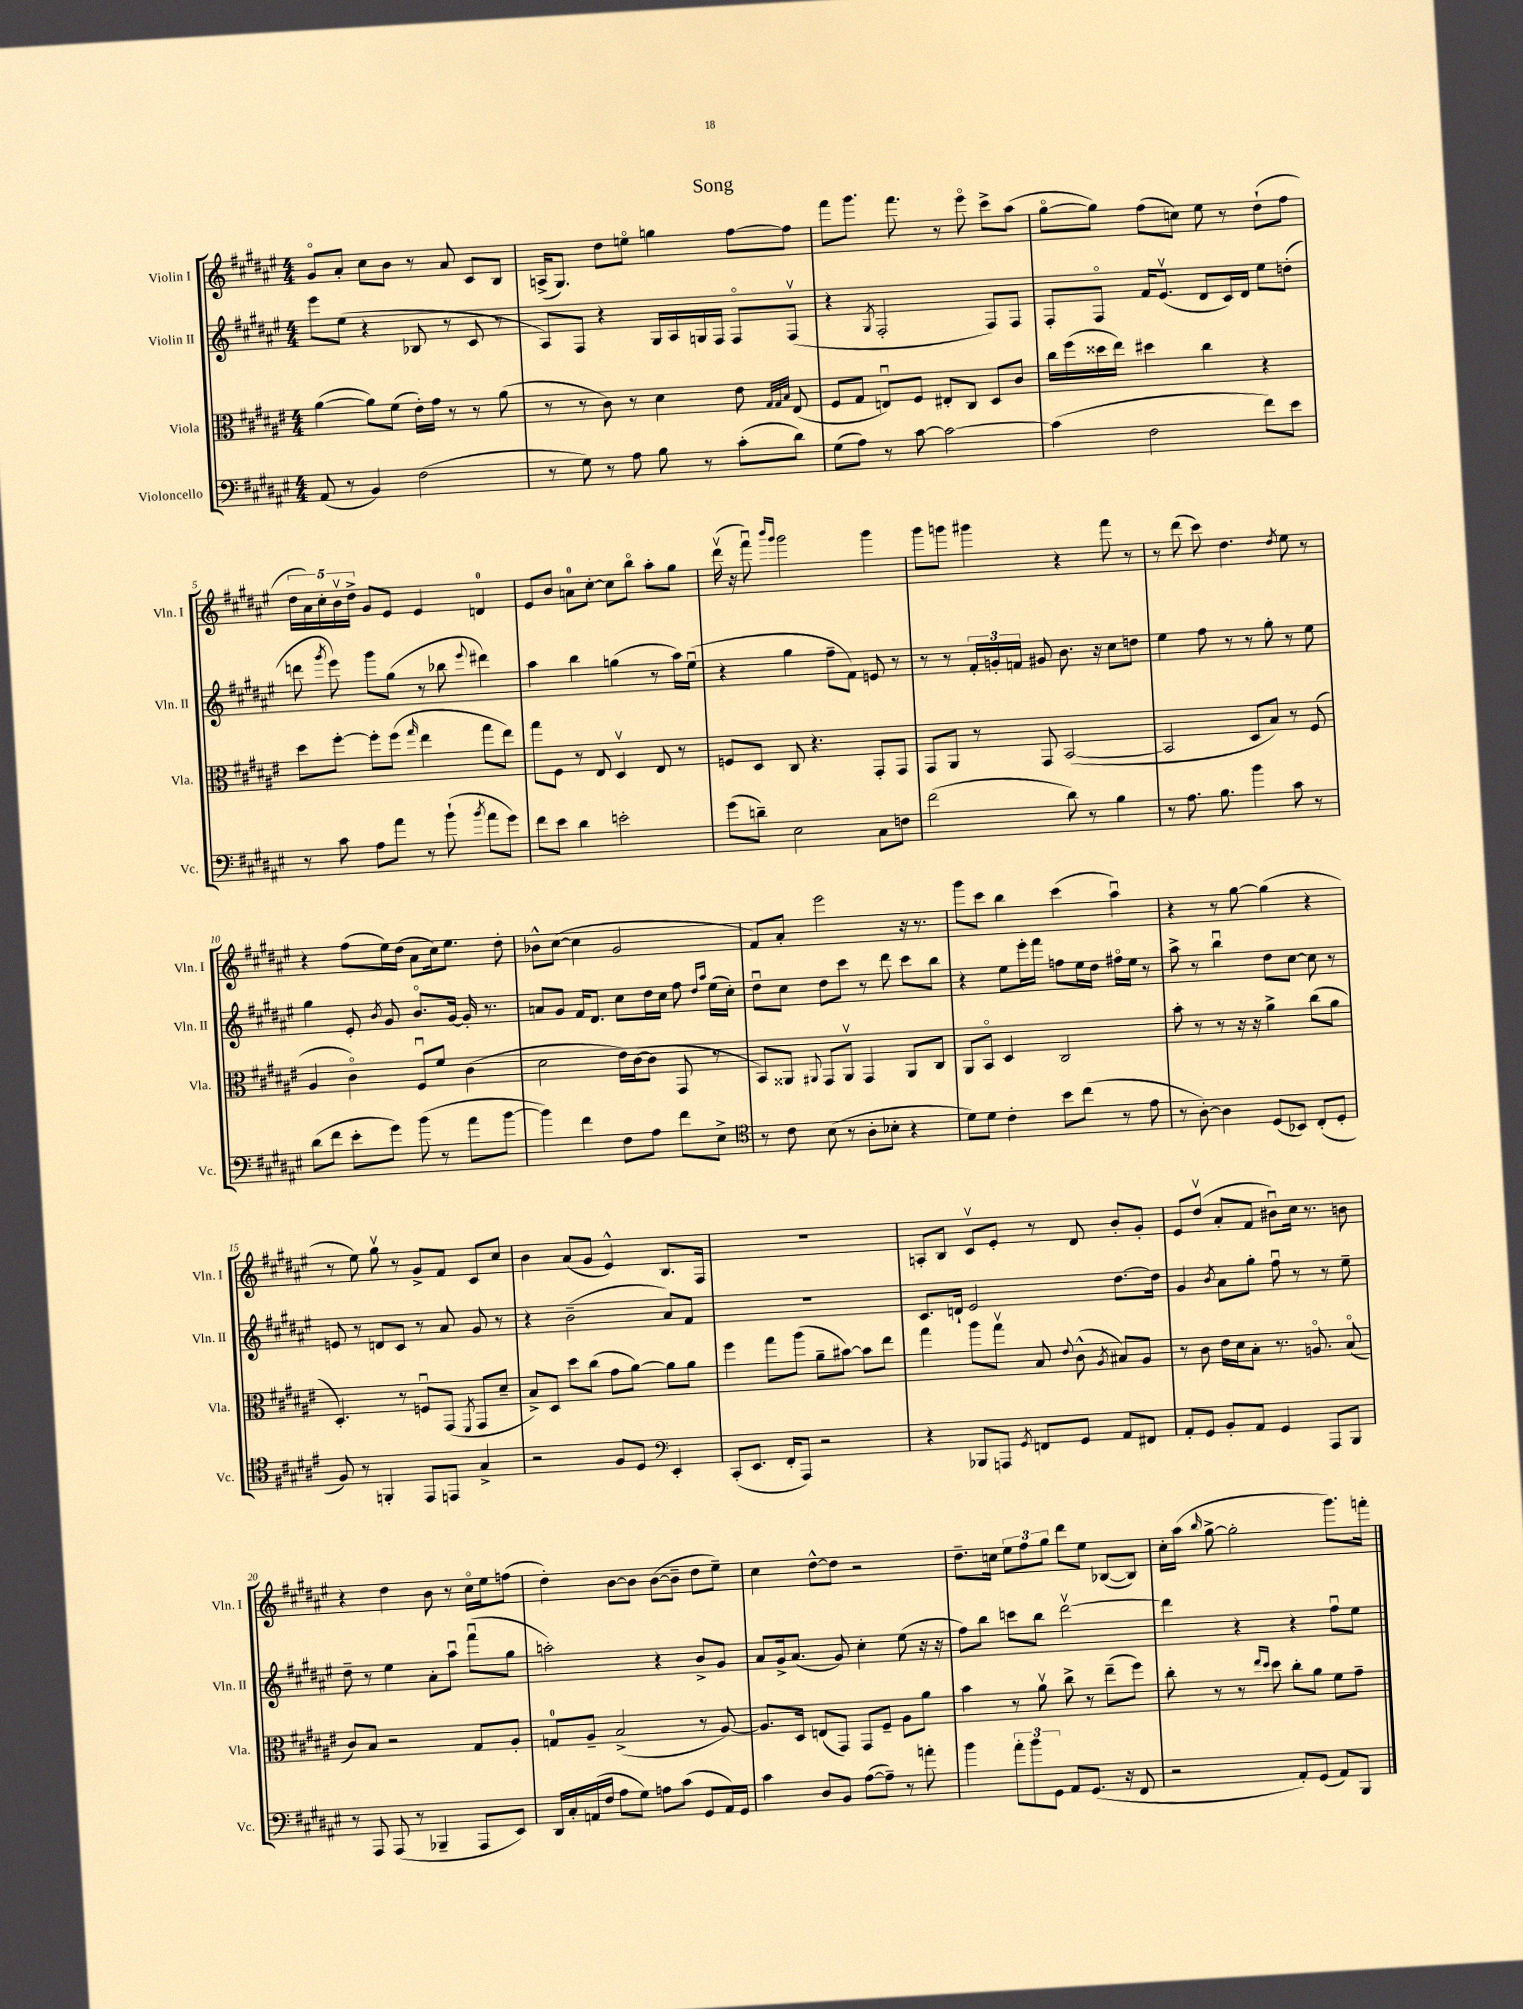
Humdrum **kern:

**kern	**kern	**kern	**kern
*part4	*part3	*part2	*part1
*staff4	*staff3	*staff2	*staff1
*I"Violoncello	*I"Viola	*I"Violin II	*I"Violin I
*I'Vc.	*I'Vla.	*I'Vln. II	*I'Vln. I
*clefF4	*clefC3	*clefG2	*clefG2
*k[f#c#g#d#a#e#]	*k[f#c#g#d#a#e#]	*k[f#c#g#d#a#e#]	*k[f#c#g#d#a#e#]
*M4/4	*M4/4	*M4/4	*M4/4
=1	=1	=1	=1
(8AA#/	([4a#\	8eee#\L	8g#/L
8r	.	(8ee#\J	8a#'/J
4BB/)	8a#\L])	4r	8cc#\L
.	(8f#\J	.	8b\J
(2F#\	16e#'\LL)	8B-X/	8r
.	16g#\JJ	.	.
.	8r	8r	8a#/
.	8r	8c#/	8c#/L
.	(8a#\	8r	8B/J
=2	=2	=2	=2
8r	8r	8A#/L)	(16An^/KL
.	.	.	8.G#/J)
8G#\)	8r	8F#/J	.
8r	8c#\)	4r	8dd#\L
8A#\	8r	.	8een\J
8B\	4d#\	16G#/LL	4ggn\
.	.	16A#/	.
8r	.	16Gn/	.
.	.	16F#/JJ	.
(8c#'\L	8e#\	8F#/L	[8ff#\L
.	32qqG#/LLL	.	.
.	32qqG#/	.	.
.	32qqB/JJJ	.	.
8d#\J)	(8E#/	(8F#v/J	8ff#\J]
=3	=3	=3	=3
(8G#\L	8F#/L	4r	8fff#\L
8A#\J)	8G#/J	.	8.ggg#\J
.	.	8qG#/	.
8r	8Enu/L)	2F#'/	.
.	.	.	8.fff#\
[8c#\	8F#/J	.	.
2c#\_	8E#X'/L	.	8r
.	8C#/J	.	8eee#\
.	8D#/L	8F#/L)	8ccc#^\L
.	8c#/J	8F#/J	(8aa#\J
=4	=4	=4	=4
(4c#\]	16cc#\LL	8F#'/L	[8gg#\L
.	(16ff#\	.	.
.	16dd##X\	8F#/J	8gg#\J])
.	16ee#\JJ)	.	.
2F#\	4dd#X\	16f#/KL	(8ff#\L
.	.	(8.e#v/J	.
.	.	.	8ccn\J)
.	4cc#\	8d#/L	8ee#\
.	.	16c#/L)	8r
.	.	16d#/JJ	.
8f#\L)	4r	8ee#\L	(8dd#`\L
8e#\J	.	(8ddn'\J	8ff#\J
!!LO:LB:g=z
=5	=5	=5	=5
8r	8dd#\L	8dddn\	20dd#\LL
.	.	.	20a#\)
.	.	.	20cc#'\
.	.	8qggg#/	.
8c#\	[8ff#'\J	8eee#\)	.
.	.	.	20bv\
.	.	.	20dd#^\JJ
8A#\L	8ff#'\L]	8ggg#\L	8g#/L
8a#\J	(8ff#\J	(8gg#\J	8e#/J
.	16qqgg#/	.	.
8r	4ee#\	8r	4e#/
(8b`\	.	8bb-X\	.
8qb/	.	8qqeee#/	.
8a#\L	8gg#\L	4ddd#X\)	4dn/
8g#\J)	8ee#\J)	.	.
=6	=6	=6	=6
8f#\L	8gg#\L	4aa#\	8e#/L
8e#\J	8F#\J	.	8b/J
4d#\	8r	4bb\	8an\L
.	8E#/	.	[8cc#'\J
2en'\	4D#v/	(4ggn\	8cc#\L]
.	.	.	8bb\J
.	8E#/	8r	8aa#'\L
.	8r	16aa#\LL)	8gg#\J
.	.	(16ee#u\JJ	.
=7	=7	=7	=7
(8g#\L	8Fn/L	4r	(16ddd#v\
.	.	.	16r
8dn~\J)	8D#/J	.	8fff#u\)
.	.	.	16qqbbb/LL
.	.	.	16qqggg#/JJ
2E#\	8C#/	4gg#\	2ggg#\
.	4.r	.	.
.	.	8ff#~\L	.
.	.	8f#\J)	.
8C#\L	8GG#'/L	8en/	4ggg#\
8Fn\J	8GG#/J	8r	.
=8	=8	=8	=8
(2f#\	8GG#/L	8r	8ggg#\L
.	8AA#/J	8r	8gggn\J
.	8r	24f#'/LL	4ggg#X\
.	.	24gn'/	.
.	.	24fn/JJ	.
.	8GG#/	8g#X/	.
8d#\)	([2BB/	8.b\	4r
8r	.	.	.
.	.	16r	.
4B\	.	8cc#\L	8fff#\
.	.	8ddn\J	8r
=9	=9	=9	=9
8r	2BB/]	4ee#\	8r
8.A#\	.	.	(8ddd#\
.	.	8ff#\	8ccc#\)
8.B\	.	.	.
.	.	8r	4.dd#\
4b\	8D#/L	8r	.
.	8B/J)	8gg#'\	.
.	.	.	8qdd#/
8c#\	8r	8r	8ee#\
8r	(8F#/	8ee#\	8r
!!LO:LB:g=z
=10	=10	=10	=10
(8d#\L	4A#/	4gg#\	4r
8f#\J	.	.	.
8e#'\L	4c#\)	8e#'/	(8ff#\L
.	.	8qb/	.
8g#\J)	.	8g#/	16ee#\L)
.	.	.	(16dd#\JJ
(8b\	8F#u/L	8.b/L	8a#\L
8r	8f#/J	.	16cc#\k)
.	.	[16g#/Jk	8.ee#\J
8a#\L	(4c#\	16g#'/]	.
.	.	8.r	.
[8b\J	.	.	8dd#'\
=11	=11	=11	=11
4b\])	2d#\	8an/L	8b-X^^\L
.	.	8g#/J	([8cc#\J
4f#\	.	16f#/KL	4cc#\]
.	.	8.d#/J	.
8F#\L	16e#\LL)	8cc#\L	2g#/
.	([16c#\J	.	.
8A#\J	8c#\J]	16dd#\L	.
.	.	16cc#\JJ	.
8f#\L	8GG#/	8ff#\	.
.	.	16qqdd#/LL	.
.	.	16qqaa#/JJ	.
8E#^\J	8r	(16ee#\LL	.
.	.	16cc#'\JJ)	.
=12	=12	=12	=12
*clefC4	*	*	*
8r	8BB/L)	8dd#u\L	8f#/L)
8c#\	8AA##X/J	8cc#\J	8a#'/J
.	8qqAA#X/	.	.
(8B\	8GG#/L	8dd#\L	2eee#\
8r	8AA#v/J	8ccc#\J	.
8A#'\L	4GG#/	8r	.
8B-X'\J	.	8ddd#\	.
4r	8AA#/L	8ccc#\L	16r
.	.	.	8.r
.	8C#/J	8bb\J	.
=13	=13	=13	=13
8d#\L)	8AA#/L	4r	8ggg#\L
8d#\J	8BB/J	.	8ccc#\J
4c#'\	4D#/	8ee#\L	4bb\
.	.	16eee#'\L	.
.	.	16fff#\JJ	.
8b\L	2C#/	8ffn\L	(4ccc#\
(8cc#\J	.	16ee#\L	.
.	.	16dd#\JJ	.
8r	.	16ff#X\LL	4aa#u\)
.	.	16ee#\JJ	.
8e#\	.	8r	.
=14	=14	=14	=14
8r	8b'\	8aa#^\	4r
[8A#'\)	8r	8r	.
4A#\]	8r	4bbu\	8r
.	16r	.	[8gg#\
.	16r	.	.
(8D#/L	4a#^\	8dd#\L	(4gg#\]
8BB-X/J)	.	[8cc#\J	.
(8C#'/L	(8cc#\L	8cc#\]	4r
8D#'/J	8a#\J	8r	.
!!LO:LB:g=z
=15	=15	=15	=15
8F#/)	4.D#'/)	8en/	8r
8r	.	8r	8ee#\)
4FFn'/	.	8dn/L	8gg#v\
.	8r	8c#/J	8r
8EE#/L	8Fnu/L	8r	8g#^/L
8EEn/J	(8GG#/J	8a#/	8f#/J
.	8qFF#/	.	.
4G#^/	8GG#/L	8g#/	8c#/L
.	8d#~/J	8r	8cc#/J
=16	=16	=16	=16
2r	8B^/L)	4r	4b\
.	8D#/J	.	.
.	8dd#\L	(2b~\	(8a#/L
.	(8cc#\J	.	8g#/J
8F#/L	8g#\L	.	4e#^^/)
8D#/J	[8a#\J)	.	.
*clefF4	*	*	*
4EE#'/	8a#\L]	8a#/L)	8.B/L
.	8a#\J	8f#/J	.
.	.	.	16F#/Jk
=17	=17	=17	=17
(8CC#'/L	4ff#\	1r	1r
8.EE#/J	.	.	.
.	8gg#\L	.	.
16FF#'/KL	.	.	.
8AAA#/J)	(8aa#\J	.	.
2r	8a#~\L	.	.
.	[8b#X\J)	.	.
.	8b#\L]	.	.
.	8ee#\J	.	.
=18	=18	=18	=18
4r	4gg#\	8.c#/L	8An'/L
.	.	.	8B/J
.	.	16dn`/Jk	.
8BBB-X/L	8aa#\L	2e#/	8c#v/L
8AAAn/J	8gg#v\J	.	8e#'/J
8qGG#/	.	.	.
8FFn/L	8B/	.	8r
.	8qqe#/	.	.
8GG#/J	(8c#^^\	.	8d#/
.	8qA#/	.	.
8AA#/L	8B#X/L)	[8.dd#\L	8b'/L
8FF#X/J	8A#/J	.	8g#'/J
.	.	16dd#\Jk]	.
=19	=19	=19	=19
8AA#'/L	8r	4g#/	8e#/L
8GG#/J	8c#\	.	(8dd#v/J
.	.	8qb/	.
8BB'/L	16e#\LL	8a#\L	8a#'/L
.	16d#\J	.	.
8AA#/J	8B'\J	8gg#'\J	8f#/J
4GG#/	8.r	8ff#u\	8b#Xu\L)
.	.	8r	16cc#\Jk
.	8.An/	.	8.r
8AAA#/L	.	8r	.
8BBB/J	(8B/	8ee#~\	8bn\
!!LO:LB:g=z
=20	=20	=20	=20
8r	8c#/L)	8dd#~\	4r
8AAA#/	8B/J	8r	.
(8AAA#/	2r	4ee#\	4dd#\
8r	.	.	.
4BBB-X~/	.	8a#'\L	8b\
.	.	8aa#u\J	8r
8AAA#/L	8G#/L	(8fff#u\L	16cc#\LL
.	.	.	16ee#\J
8EE#/J)	8A#'/J	8gg#\J	(8ffn\J
=21	=21	=21	=21
16DD#/LL	8Gn/L	2aan'\)	4dd#'\)
16C#'/	.	.	.
(16AAn/	8A#~/J	.	.
16F#/JJ	.	.	.
8A#\L	(2B^/	.	[8b\L
8G#\J)	.	.	8b\J]
8An\L	.	4r	([8b\L
(8c#\J	.	.	8b~\J]
8GG#/L	8r	8b^/L	8dd#\L
16AA/L)	[8A#/)	8g#/J	8ee#~\J)
16GG#/JJ	.	.	.
=22	=22	=22	=22
4c#\	8.A#/L]	8a#/L	4cc#\
.	.	16g#^/k	.
.	16D#/Jk	(8.a#/J	.
8D#/L	(8En/L	.	[8dd#^^\L
8BB/J	8GG#/J)	8g#/)	8dd#\J]
([8A#\L	8GG#/L	4cc#'\	2r
8A#~\J])	8F#~/J	.	.
8r	8A#\L	(8ee#\	.
8an'\	8a#\J	16r	.
.	.	16r	.
=23	=23	=23	=23
4b\	4b\	8ff#\L)	8.dd#~\L
.	.	8bb\J	.
.	.	.	16ccn\Jk
12a#'\L	8r	8cccn\L	12ee#\L
12b\	.	.	12ff#\
.	8a#v\	8bb\J	.
12GG#\J	.	.	12gg#\J
8AA#/L	8cc#^\	[2ddd#v\	8ddd#\L
(8.GG#/J	8r	.	8ee#\J
.	(8ee#~\L	.	([8B-X/L
16r	.	.	.
8FF#/	8ff#\J)	.	8B-/J])
=24	=24	=24	=24
2r	8cc#'\	4ddd#\]	16cc#'\LL
.	.	.	(16aa#\JJ
.	.	.	16qqbb/
.	8r	.	[8gg#^\
.	8r	4r	2gg#'\]
.	16qqee#/LL	.	.
.	16qqdd#/JJ	.	.
.	8dd#\	.	.
8AA#'/L)	8cc#'\L	4r	.
(8GG#/J	8a#\J	.	.
8AA#/L)	8f#\L	8ff#u\L	8.ggg#\L)
8BBB/J	8g#~\J	8ee#\J	.
.	.	.	16fffn'\Jk
==	==	==	==
*-	*-	*-	*-
